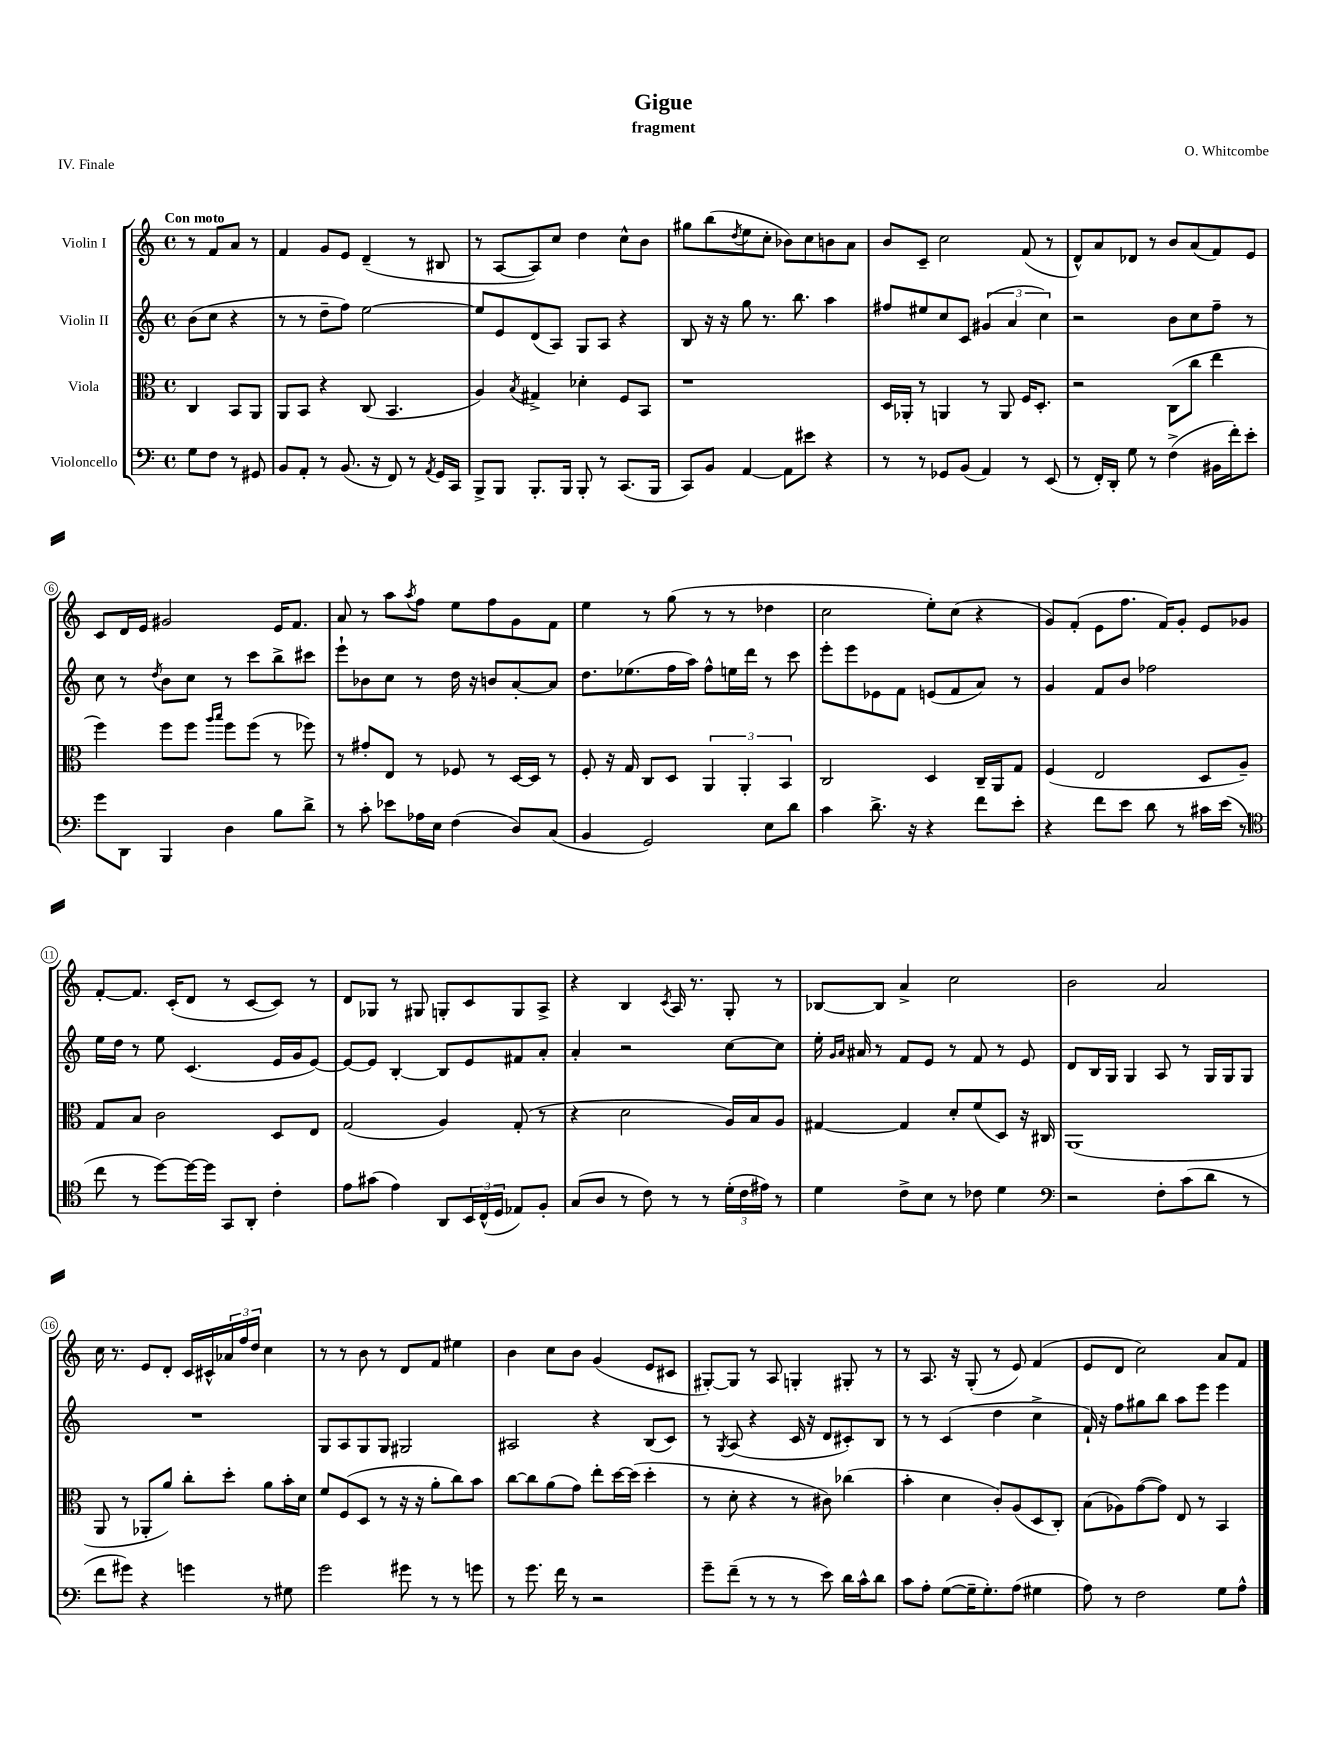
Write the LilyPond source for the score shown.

\header { title = "Gigue" composer = "O. Whitcombe" subtitle = "fragment" piece = "IV. Finale" }
<<
\new StaffGroup <<
\new Staff = "s0" \with { instrumentName = "Violin I" } {
    \clef treble \key c \major \defaultTimeSignature \time 4/4 \partial 2 \tempo "Con moto"
    r8 f'8 a'8 r8 |
    f'4 g'8 e'8 d'4--( r8 bis8 |
    r8 a8~ a8) c''8 d''4 c''8-^ b'8 |
    gis''8 b''8( \acciaccatura { d''8 } e''8 c''8-. bes'8) c''8 b'8 a'8 |
    b'8 c'8-- c''2 f'8( r8 |
    d'8-^) a'8 des'8 r8 b'8 a'8( f'8) e'8 |
    c'8 d'16 e'16 gis'2 e'16 f'8. |
    a'8 r8 a''8 \acciaccatura { a''8 } f''8 e''8 f''8 g'8 f'8 |
    e''4 r8 g''8( r8 r8 des''4 |
    c''2 e''8-.) c''8( r4 |
    g'8) f'8-.( e'8 f''8. f'16) g'8-. e'8 ges'8 |
    f'8~-. f'8. c'16-.( d'8 r8 c'8~ c'8) r8 |
    d'8 ges8 r8 gis8 g8-. c'8 g8 a8-> |
    r4 b4 \acciaccatura { c'8 } a16 r8. g8-. r8 |
    bes8~ bes8 a'4-> c''2 |
    b'2 a'2 |
    c''16 r8. e'8 d'8-. c'16 cis'16-^ \tuplet 3/2 { aes'16 f''16 d''16 } c''4 |
    r8 r8 b'8 r8 d'8 f'8 eis''4 |
    b'4 c''8 b'8 g'4( e'8 cis'8 |
    gis8~-.) gis8 r8 a8 g4-. gis8-. r8 |
    r8 a8. r16 g8-.( r8 e'8) f'4( |
    e'8 d'8 c''2) a'8 f'8 \bar "|." |
}
\new Staff = "s1" \with { instrumentName = "Violin II" } {
    \clef treble \key c \major \defaultTimeSignature \time 4/4 \partial 2
    b'8( c''8 r4 |
    r8 r8 d''8-- f''8) e''2~ |
    e''8 e'8 d'8( a8) g8 a8 r4 |
    b8 r16 r16 g''8 r8. b''8. a''4 |
    fis''8 eis''8 c''8 c'8 \tuplet 3/2 { gis'4( a'4 c''4) } |
    r2 b'8 c''8 f''8-- r8 |
    c''8 r8 \acciaccatura { d''8 } b'8 c''8 r8 c'''8 b''8-> cis'''8 |
    e'''8-! bes'8 c''8 r8 d''16 r16 b'8 a'8~-. a'8 |
    d''8. ees''8.( f''16 a''16) f''8-^ e''16 d'''16 r8 c'''8 |
    e'''8-. e'''8 ees'8 f'8 e'8( f'8 a'8) r8 |
    g'4 f'8 b'8 fes''2 |
    e''16 d''16 r8 e''8 c'4.( e'16 g'16 e'8~) |
    e'8~ e'8 b4~-. b8 e'8 fis'8 a'8-. |
    a'4-. r2 c''8~ c''8 |
    e''16-. \grace { g'16 a'16 } ais'16 r8 f'8 e'8 r8 f'8 r8 e'8 |
    d'8 b16 g16 g4 a8 r8 g16 g16 g8 |
    R1 |
    g8 a8 g8 g8 gis2 |
    ais2 r4 b8( c'8) |
    r8 \acciaccatura { g8 } a8( r4 c'16 r16 d'8 cis'8-.) b8 |
    r8 r8 c'4( d''4 c''4-> |
    f'16-!) r16 f''8 gis''8 b''8 a''8 e'''8 e'''4 \bar "|." |
}
\new Staff = "s2" \with { instrumentName = "Viola" } {
    \clef alto \key c \major \defaultTimeSignature \time 4/4 \partial 2
    c4 b,8 a,8 |
    a,8 b,8 r4 c8( b,4. |
    a4) \acciaccatura { b8 } gis4-> des'4-. f8 b,8 |
    r1 |
    d16 aes,16-. r8 a,4 r8 a,8 f16 d8.-. |
    r2 c8( c''8 e''4 |
    f''4) f''8 f''8 \grace { a''16 b''16 } f''8 f''8( r8 fes''8) |
    r8 gis'8-. e8 r8 fes8 r8 d16~ d16 r8 |
    f8-. r16 g16 c8 d8 \tuplet 3/2 { a,4 a,4-. b,4 } |
    c2 d4 c16-- a,16 g8 |
    f4( e2 d8 a8--) |
    g8 b8 c'2 d8 e8 |
    g2( a4) g8-.( r8 |
    r4 d'2 a16) b16 a8 |
    gis4~ gis4 d'8-. f'8( d8) r16 cis16 |
    a,1( |
    a,8 r8 aes,8-. a'8) c''8-. d''8-. a'8 b'16-. d'16 |
    f'8 f8( d8 r8 r16 r16 a'8-. c''8) b'8 |
    c''8~ c''8 a'8( g'8) e''8-. d''16~ d''16( d''4-. |
    r8 d'8-. r4 r8 cis'8) ces''4( |
    b'4-. d'4 c'8-.) a8( d8 c8-.) |
    b8( aes8) g'8~( g'8) e8 r8 b,4 \bar "|." |
}
\new Staff = "s3" \with { instrumentName = "Violoncello" } {
    \clef bass \key c \major \defaultTimeSignature \time 4/4 \partial 2
    g8 f8 r8 gis,8 |
    b,8 a,8-. r8 b,8.( r16 f,8) r8 \acciaccatura { a,8 } g,16 c,16 |
    b,,8-> b,,8 b,,8.-. b,,16 b,,8-. r8 c,8.( b,,16 |
    c,8) b,8 a,4~ a,8 eis'8 r4 |
    r8 r8 ges,8 b,8( a,4) r8 e,8( |
    r8 f,16-.) d,16-. g8 r8 f4->( bis,16 f'16-.) e'8-. |
    g'8 d,8 b,,4 d4 b8 d'8-> |
    r8 c'8-. ees'8 aes16 e16 f4( d8) c8( |
    b,4 g,2) e8 d'8 |
    c'4 d'8.-> r16 r4 f'8 e'8-. |
    r4 f'8 e'8 d'8 r8 cis'16 e'16( r8 |
    \clef tenor c''8 r8 d''8~) d''16~ d''16 g,8 a,8-. c'4-. |
    e'8 gis'8( e'4) a,8 \tuplet 3/2 { b,16 c16-^( d16 } ees8) f8-. |
    g8( a8 r8 c'8) r8 r8 \tuplet 3/2 { d'16-.( c'16 eis'16) } r8 |
    d'4 c'8-> b8 r8 ces'8 d'4 |
    \clef bass r2 f8-. c'8( d'8 r8 |
    f'8 gis'8) r4 g'4 r8 gis8 |
    g'2 gis'8 r8 r8 g'8 |
    r8 g'8. f'16 r8 r2 |
    g'8-- f'8--( r8 r8 r8 e'8) d'16 c'16-^ d'8 |
    c'8 a8-. g8~( g16-- g8.-.) a8( gis4 |
    a8) r8 f2 g8 a8-^ \bar "|." |
}
>>
>>
\layout { \context { \Score \override BarNumber.stencil = #(make-stencil-circler 0.1 0.3 ly:text-interface::print) } }
